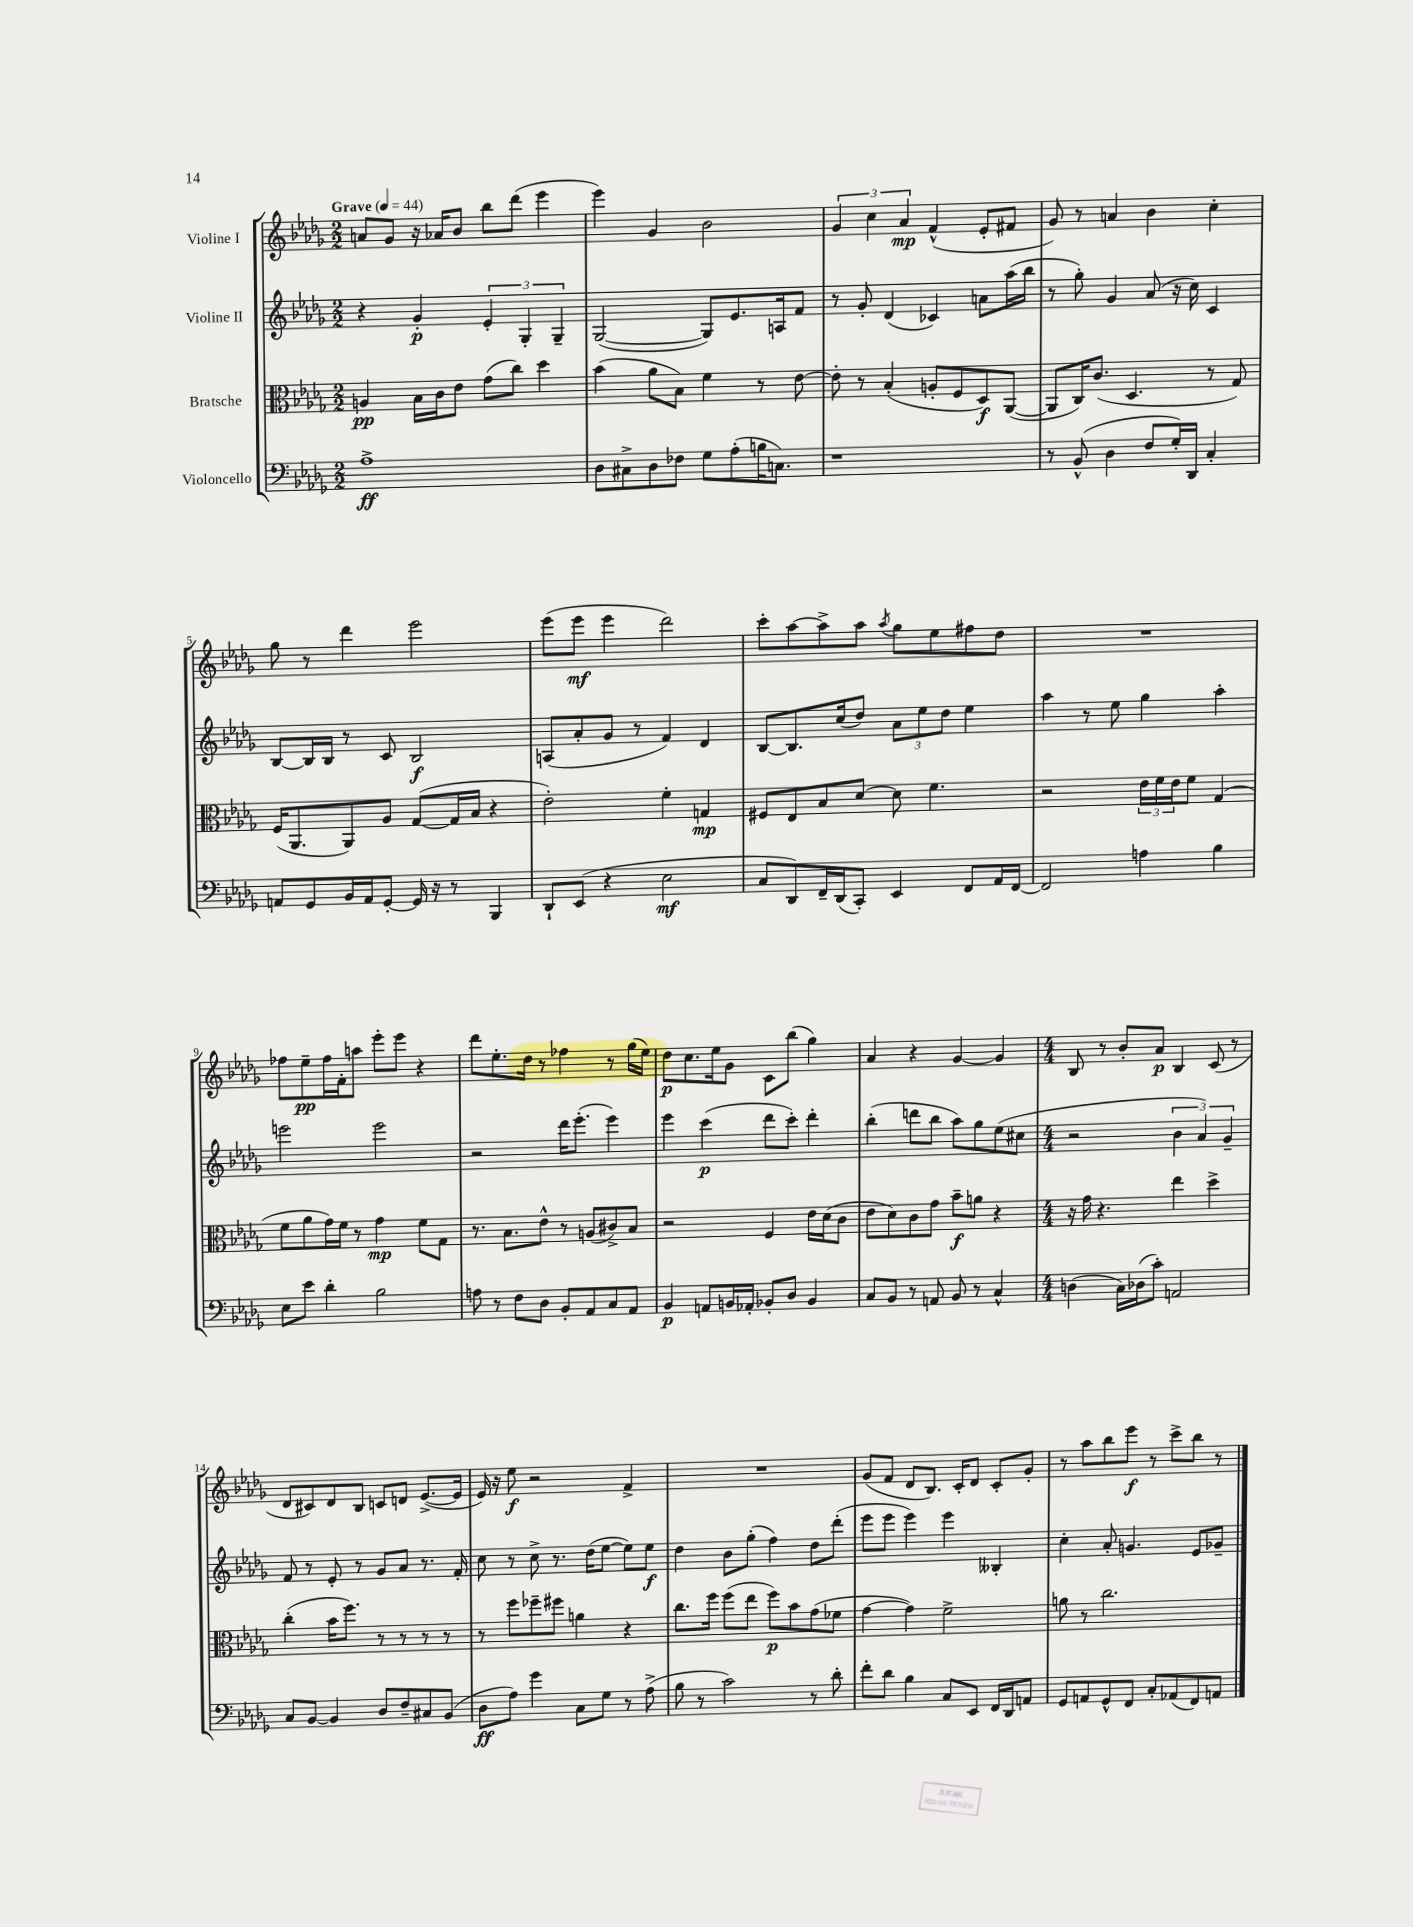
<<
\new StaffGroup <<
\new Staff = "s0" \with { instrumentName = "Violine I" } {
    \clef treble \key des \major \numericTimeSignature \time 2/2 \tempo "Grave" 4 = 44
    a'8 ges'8 r16 aes'16 bes'8 bes''8 des'''8( ees'''4 |
    ees'''4) ges'4 bes'2 |
    \tuplet 3/2 { ges'4 c''4 aes'4\mp } f'4-^( ees'8-. fis'8 |
    ges'8) r8 a'4 bes'4 c''4-. |
    ges''8 r8 des'''4 ees'''2 |
    ees'''8( ees'''8\mf ees'''4 des'''2) |
    c'''8-. aes''8~ aes''8-> aes''8 \acciaccatura { aes''8 } ges''8 ees''8 fis''8 des''8 |
    R1 |
    fes''8 ees''8--\pp fes''16 f'16-. a''8 ees'''8-. ees'''8 r4 |
    des'''8 ees''8.-. des''16 r8 fes''4 r8 ges''16( ees''16) |
    des''8\p c''8. ees''16 ges'8 c'8 bes''8( ges''4) |
    aes'4 r4 ges'4~ ges'4 |
    \numericTimeSignature \time 4/4 bes8 r8 bes'8-. aes'8\p bes4 c'8( r8 |
    des'8 cis'8) des'8 bes8 c'8 d'8 ees'8.~->( ees'16 |
    ees'16) r16 ees''8\f r2 f'4-> |
    R1 |
    ges'8( f'8 des'8 bes8.) c'16-. des'8 c'8-. ges'8-. |
    r8 aes''8 bes''8 ees'''8\f r8 c'''8-> bes''8 r8 \bar "|." |
}
\new Staff = "s1" \with { instrumentName = "Violine II" } {
    \clef treble \key des \major \numericTimeSignature \time 2/2
    r4 ges'4-.\p \tuplet 3/2 { ees'4-. ges4-. ges4-- } |
    ges2~( ges8) ees'8. a16 f'8 |
    r8 ges'8-. des'4( ces'4) a'8 aes''16( bes''16 |
    r8 ges''8-.) ges'4 aes'8( r16 c''16) c'4 |
    bes8~ bes16 bes16 r8 c'8 bes2\f |
    a8( aes'8-. ges'8 r8 f'4) des'4 |
    bes8~ bes8. c''16( des''8) \tuplet 3/2 { aes'8 ees''8 des''8 } ees''4 |
    aes''4 r8 ees''8 ges''4 aes''4-. |
    e'''2 e'''2 |
    r2 des'''16 ees'''8.-.( ees'''4) |
    ees'''4 c'''4\p( des'''8 c'''8-.) des'''4-. |
    bes''4-.( d'''8 bes''8 aes''8) ges''8 ees''8( cis''8 |
    \numericTimeSignature \time 4/4 r2 \tuplet 3/2 { bes'4 aes'4) ges'4-- } |
    f'8 r8 ees'8-. r8 ges'8 aes'8 r8. f'16-. |
    c''8 r8 c''8-> r8. des''16( ees''8~ ees''8) ees''8\f |
    des''4 bes'8 ges''8-.( f''4) des''8 des'''8-.( |
    ees'''8 ees'''8 ees'''4) ees'''4 beses4-. |
    c''4-. aes'8-. g'4. ees'8 ges'8-- \bar "|." |
}
\new Staff = "s2" \with { instrumentName = "Bratsche" } {
    \clef alto \key des \major \numericTimeSignature \time 2/2
    a4\pp bes16 c'16 ees'8 ges'8( c''8) des''4 |
    bes'4( aes'8 bes8) f'4 r8 ees'8~ |
    ees'8-. r8 bes4-.( a8-. f8 des8\f) aes,8~( |
    aes,8 c16) c'8.( des4. r8 ges8) |
    f16( aes,8. aes,8) aes8 ges8~( ges16 bes16 r4 |
    ees'2-.) f'4-. g4\mp |
    fis8 ees8 bes8 des'8~ des'8 f'4. |
    r2 \tuplet 3/2 { ees'16 f'16 ees'16 } f'8 ges4( |
    f'8 aes'8 ges'16) f'16 r8 ges'4\mp f'8 ges8 |
    r8. bes8. ees'8-^ r8 a8( cis'8->) bes8 |
    r2 f4 ees'16 des'16( c'8 |
    ees'8 des'8) c'8 ges'8 bes'8--\f a'8 r4 |
    \numericTimeSignature \time 4/4 r16 ges'16 r4. ees''4 des''4-> |
    c''4-.( bes'16 f''8.) r8 r8 r8 r8 |
    r8 f''8 fes''8-- fis''8 a'4 r4 |
    c''8. f''16 f''8( ees''8 f''8\p) bes'8 ges'8( fes'8 |
    ges'4~ ges'4) f'2-> |
    a'8 r8 c''2. \bar "|." |
}
\new Staff = "s3" \with { instrumentName = "Violoncello" } {
    \clef bass \key des \major \numericTimeSignature \time 2/2
    aes1->\ff |
    des8 cis8-> des8 fes8 ges8 aes8-.( b16 c8.) |
    r1 |
    r8 bes,8-^( des4 f8 ges16-.) des,16 c4-. |
    a,8 ges,8 bes,16 a,16 ges,8~-. ges,16 r16 r8 bes,,4 |
    des,8-! ees,8( r4 ees2\mf |
    c8 des,8) f,16-- des,16( c,8-.) ees,4 f,8 aes,16 f,16~ |
    f,2 a4 bes4 |
    ees8 ees'8 des'4-. bes2 |
    a8 r8 f8 des8 bes,8-. aes,8 c8 aes,8 |
    bes,4\p a,8 b,16 aes,16-. bes,8-. des8 bes,4 |
    c8 bes,8 r8 a,8 bes,8 r8 c4-^ |
    \numericTimeSignature \time 4/4 d4( c16) des16( c'8-.) a,2 |
    c8 bes,8~ bes,4 des8 f8-- cis8 bes,8( |
    des8\ff aes8) ges'4 c8 ges8 r8 aes8->( |
    bes8 r8 c'2) r8 des'8-. |
    f'8-. des'8 bes4 c8 ees,8 f,16 des,16 a,8 |
    ges,8 a,8 ges,8-^ f,8 c8-. aes,8( f,8) a,8 \bar "|." |
}
>>
>>
